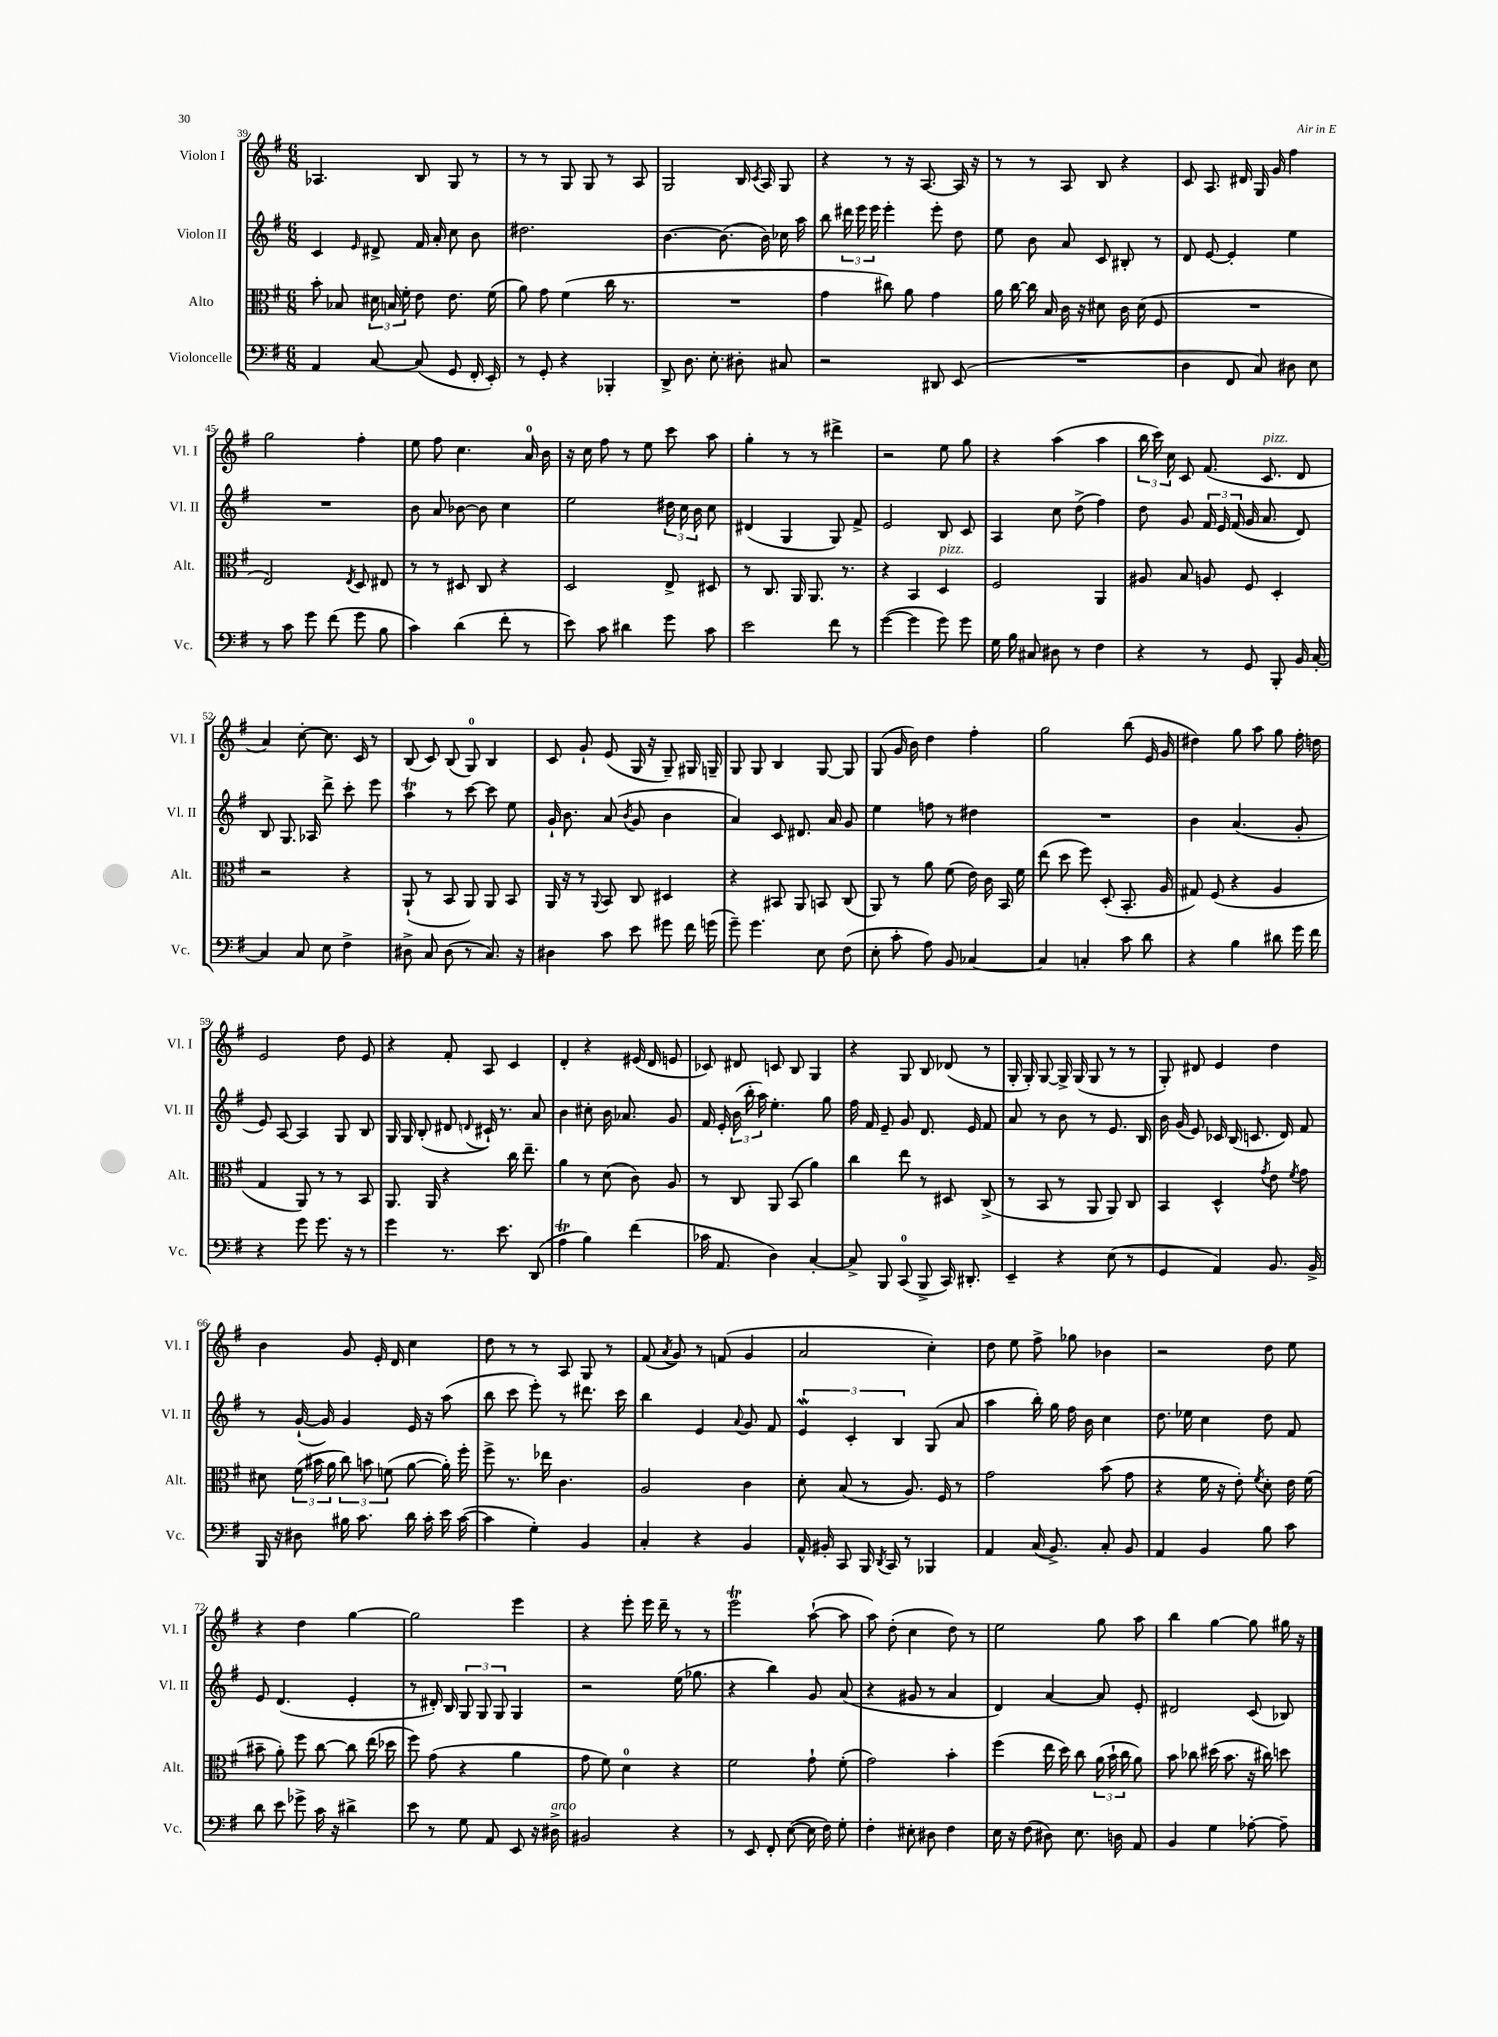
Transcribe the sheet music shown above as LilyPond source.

<<
\new StaffGroup <<
\new Staff = "s0" \with { instrumentName = "Violon I" shortInstrumentName = "Vl. I" } {
    \clef treble \key g \major \numericTimeSignature \time 6/8
    \autoBeamOff aes4. b8 g8 r8 |
    r8 r8 g8 g8 r8 a8 |
    g2 b16 \acciaccatura { c'8 } a16 g8 |
    r4 r8 r16 a8.~ a16 r16 |
    r8 r8 a8 b8 r4 |
    c'8 a8. dis'16 g16 g'16 fis''4 |
    g''2 fis''4-. |
    e''8 fis''8 c''4. a'16-0 b'16 |
    r16 c''16 fis''8 r8 e''8 c'''8 a''8 |
    g''4-. r8 r8 dis'''4-> |
    r2 e''8 g''8 |
    r4 a''4( a''4 |
    \tuplet 3/2 { b''16 c'''16) c''16 } c'8 fis'8.( c'8.^\markup { \italic "pizz." } d'8 |
    a'4) c''8~-. c''8. c'16 r8 |
    b8( c'8) b8( g8-0) b4 |
    c'8 g'8-! e'8( g16 r16 g8--) gis16 g16-- |
    g8 g8 b4 g8~ g8 |
    g8( g'16 b'16) d''4 fis''4-. |
    g''2 b''8( e'16 g'16 |
    dis''4) g''8 a''8 g''8 fis''16-. d''16 |
    e'2 d''8 e'8 |
    r4 fis'8-. a8 c'4 |
    d'4-. r4 eis'16( d'16 e'8 |
    ces'8) dis'8 c'8 b8 g4 |
    r4 g8 b8 des'8( r8 |
    g16-. g16-.) g8~ g16-> g16( g8 r8 r8 |
    g8-.) dis'8 e'4 d''4 |
    b'4 g'8 e'16-. d'16 c''4 |
    d''8 r8 r8 a8 g8 r8 |
    fis'8( \acciaccatura { a'8 } g'8) r8 f'8( g'4 |
    a'2 c''4-.) |
    d''8 e''8 fis''8-> ges''8 bes'4 |
    r2 d''8 e''8 |
    r4 d''4 g''4~ |
    g''2 e'''4 |
    r4 e'''8-. e'''16 d'''16-- r8 r8 |
    e'''2\trill a''8~-!( a''8 |
    a''8) d''8-.( c''4 d''8) r8 |
    e''2 g''8 a''8 |
    b''4 g''4~ g''8 gis''16 r16 \bar "|." |
}
\new Staff = "s1" \with { instrumentName = "Violon II" shortInstrumentName = "Vl. II" } {
    \clef treble \key g \major \numericTimeSignature \time 6/8
    \autoBeamOff c'4 \grace { e'16 } dis'8-> fis'16 a'16-. c''8 b'8 |
    dis''2. |
    b'4.~ b'8.( b'16) ces''16 a''16 |
    b''8 \tuplet 3/2 { dis'''16 e'''16 e'''16 } e'''4-. e'''8-. d''8 |
    e''8 b'8 a'8 c'8 bis8-. r8 |
    d'8 e'8~ e'4-. e''4 |
    R2. |
    b'8 a'8 bes'8~ bes'8 c''4 |
    e''2 \tuplet 3/2 { dis''16 c''16 b'16 } c''8 |
    dis'4( g4 g8) fis'8-> |
    e'2 b8 c'8 |
    a4 c''8 d''8->( fis''4) |
    d''8 g'8 \tuplet 3/2 { fis'16 e'16 fis'16( } g'16 a'8. d'8) |
    b8 g8. aes16 d'''8-> c'''8-. e'''8 |
    a''4\trill r8 c'''8~ c'''8 e''8 |
    g'16-! b'8. a'8( \acciaccatura { b'8 } g'8 b'4 |
    a'4) c'8 dis'8. a'16 g'8 |
    e''4 f''8 r8 dis''4 |
    R2. |
    b'4 a'4.( g'8-. |
    e'8) a8~ a4 g8 b8 |
    g16 g16 b8-.( dis'8 \appoggiatura { d'8 } cis'16-!) r8. a'8 |
    b'4 cis''8-. b'16 aes'8. g'8 |
    fis'16 e'16-. \tuplet 3/2 { b'16( b''16-. a''16) } e''4.-. g''8 |
    fis''16 fis'16 e'8-- g'8 d'8. e'16 fis'8 |
    a'8 r8 b'8 r8 e'8. b16 |
    b'16 g'16( e'8) ces'16 b16( c'8. d'16) fis'8 |
    r8 g'16~-!( g'16) g'4 e'16 r16 a''8( |
    b''8 c'''8 e'''8-.) r8 dis'''8. c'''16 |
    b''4 e'4 \appoggiatura { a'8 } g'8 fis'8 |
    \tuplet 3/2 { e'4\mordent c'4-. b4 } g8( a'8 |
    a''4 b''16-.) g''16 fis''16 b'16 c''4 |
    d''8. ees''16 c''4 d''8 fis'8 |
    e'8 d'4.( e'4-. |
    r8 dis'16-.) b16 \tuplet 3/2 { g8 g8 g8 } g4 |
    r2 e''16( ges''8. |
    r4 b''4) g'8 a'8( |
    r4 gis'8 r8 a'4 |
    d'4) a'4~ a'8 e'8-. |
    dis'2 c'8( bes8) \bar "|." |
}
\new Staff = "s2" \with { instrumentName = "Alto" shortInstrumentName = "Alt." } {
    \clef alto \key g \major \numericTimeSignature \time 6/8
    \autoBeamOff b'8-. bes8 \tuplet 3/2 { dis'16 b16 fis'16-. } e'8 e'8. fis'16( |
    a'8) g'8 fis'4( c''16 r8. |
    R2. |
    g'4 cis''8) a'8 g'4 |
    a'16 c''16~ c''16 b16 c'16 r16 dis'8 c'16 dis'16( fis8 |
    R2. |
    e2) \acciaccatura { e8 } d8 eis8 |
    r8 r8 dis8 c8 r4 |
    d2 e8-> dis8 |
    r8 c8. a,16 a,8. r8. |
    r4 b,4 d4^\markup { \italic "pizz." } |
    fis2 a,4 |
    ais8 b8 a8 fis8 d4-. |
    r2 r4 |
    a,8-!( r8 b,8 a,8) a,8 b,8 |
    a,16 r16 r8 \appoggiatura { a,8 } b,8 c8 dis4 |
    r4 bis,8 a,8 b,8 c8( |
    a,8) r8 a'8 fis'8( e'16) c'16 b,16 fis'16 |
    e''8( d''8 fis''8) d8-.( b,8.-. a16 |
    gis8) fis8( r4 a4 |
    g4 a,8) r8 r8 b,8 |
    a,8. a,16 r4 c''16 e''8.-- |
    a'4 r8 d'8( c'8) a8 |
    r8 c8 a,8 b,8( a'4) |
    c''4 e''8 r8 dis8 c8->( |
    r8 b,8 r8 a,8 a,8) c8 |
    b,4 d4-^ \acciaccatura { g'8 } e'8 \acciaccatura { fis'8 } g'8 |
    dis'8 \tuplet 3/2 { fis'16( bis'16 a'16 } \tuplet 3/2 { c''8) b'8 f'8( } a'8~ a'16-.) fis''16-. |
    fis''8-> r8. ees''16 c'4. |
    a2 c'4 |
    d'8-. b8( r8 a8.) fis16 r8 |
    g'2 b'8( g'8 |
    r4 fis'16 r16 e'8-.) \acciaccatura { fis'8 } d'8-. e'16 fis'16( |
    bis'8-- a'8-.) fis''8 c''8~ c''8 e''16( des''16 |
    fis''8) g'8( r4 a'4 |
    g'8 fis'8) d'4-0 r4 |
    fis'2 g'8-! fis'8-.( |
    g'2) b'4-. |
    fis''4( e''16 d''16) c''8 \tuplet 3/2 { a'16( b'16-! c''16 } a'8) |
    b'8 ces''8 dis''16( b'8. r16 cis''16) d''8 \bar "|." |
}
\new Staff = "s3" \with { instrumentName = "Violoncelle" shortInstrumentName = "Vc." } {
    \clef bass \key g \major \numericTimeSignature \time 6/8
    \autoBeamOff a,4 c8~ c8( g,8 fis,16-. e,16-.) |
    r8 g,8-. r4 bes,,4-. |
    d,8-> d8. e8.-. dis8-. cis8 |
    r2 dis,8 e,8( |
    R2. |
    d4 fis,8 c8) dis8 e8 |
    r8 c'8 g'8 fis'8( g'8 b8 |
    c'4) d'4( fis'8-. r8 |
    e'8) c'8 dis'4 g'8 c'8 |
    e'2 fis'8 r8 |
    g'4~( g'4 g'8) g'8 |
    g16 b16 cis8 dis8 r8 fis4 |
    r4 r8 g,8 b,,8-. b,16 c16~-. |
    c4 c8 e8 fis4-> |
    dis8-> c8 dis8( r8 c8.) r16 |
    dis4 c'8 e'8 gis'8 fis'16 g'16( |
    g'8--) g'4. e8 fis8( |
    e8-. c'8-. a8) b,8 ces4~ |
    ces4 c4-. c'8 d'8 |
    r4 b4 dis'8 g'16 fis'16 |
    r4 g'8 g'8. r16 r8 |
    g'4 r8. e'8. d,8( |
    a4\trill b4) fis'4( |
    ces'16 a,8. d4) c4~-. |
    c8-> b,,8 c,8-0( b,,8-> c,16) dis,8.-. |
    e,4-- r4 e8( r8 |
    g,4 a,4) b,8. b,16-> |
    b,,16 r16 dis8 bis16 c'8. d'16 c'16-. e'16 c'16~( |
    c'4 g4-.) b,4 |
    c4-. r4 b,4 |
    a,16-^ bis,16-. c,8 b,,16 \acciaccatura { d,8 } c,16 r8 bes,,4 |
    a,4 c16( b,8.->) c8-. b,8 |
    a,4 b,4 b8 c'8 |
    d'8 e'8 ges'8-> c'16 r16 dis'4-> |
    e'8 r8 g8 a,8 e,8 r16 dis16->^\markup { \italic "arco" } |
    bis,2 r4 |
    r8 e,8 fis,8-. e8~( e16 fis16) g8-. |
    fis4-. eis8-. dis8 fis4 |
    e16 r16 fis8( dis8) e8. d16 a,8 |
    b,4 g4 aes8~-. aes8-- \bar "|." |
}
>>
>>
\layout { \context { \Score currentBarNumber = #39 } }
